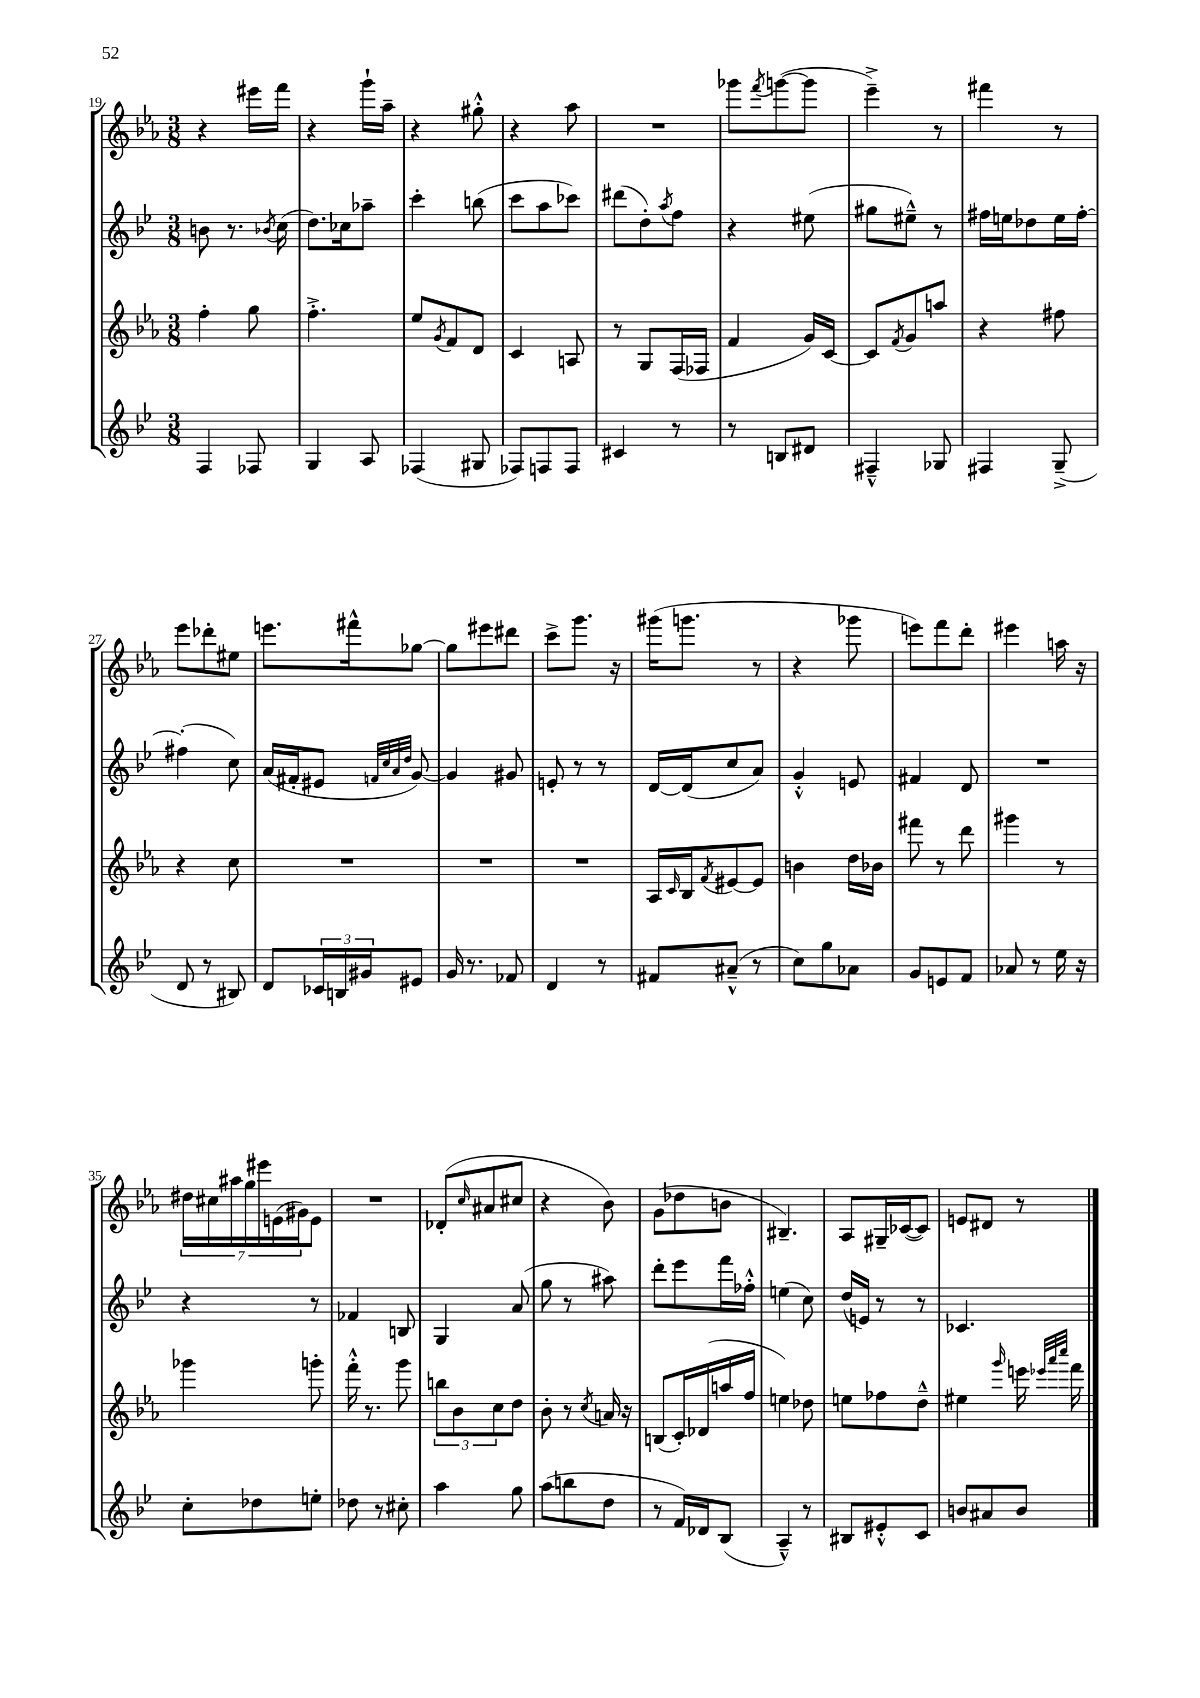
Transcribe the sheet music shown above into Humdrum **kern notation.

**kern	**kern	**kern	**kern
*part4	*part3	*part2	*part1
*staff4	*staff3	*staff2	*staff1
*clefG2	*clefG2	*clefG2	*clefG2
*k[b-e-]	*k[b-e-a-]	*k[b-e-]	*k[b-e-a-]
*M3/8	*M3/8	*M3/8	*M3/8
=19	=19	=19	=19
4F/	4ff'\	8bn\	4r
.	.	8.r	.
8F-X/	8gg\	.	16eee#X\LL
.	.	8qb-X/	.
.	.	(16cc\	16fff\JJ
=20	=20	=20	=20
4G/	4.ff'^\	8.dd\L)	4r
.	.	16cc-X\k	.
8A/	.	8aa-X~\J	16ggg`\LL
.	.	.	16aa-~\JJ
=21	=21	=21	=21
(4F-X/	8ee-/L	4ccc'\	4r
.	8qg/	.	.
.	8f/	.	.
8G#X/	8d/J	(8bbn\	8gg#X'^^\
=22	=22	=22	=22
8F-X/L)	4c/	8ccc\L	4r
8Fn/	.	8aa\	.
8F/J	8An/	8ccc-X\J)	8aa-\
=23	=23	=23	=23
4c#X/	8r	(8ddd#X\L	4.r
.	8G/L	8dd'\)	.
.	.	8qaa/	.
8r	(16F/L	8ff\J	.
.	16F-X/JJ	.	.
=24	=24	=24	=24
8r	4f/	4r	8ggg-X\L
.	.	.	8qfff/
8Bn/L	.	.	([8gggn\
8d#X/J	16g/LL)	(8ee#X\	8ggg\J]
.	[16c/JJ	.	.
=25	=25	=25	=25
4F#X~^^/	8c/L]	8gg#X\L	4eee-~^\)
.	8qf/	.	.
.	8g/	8ee#X~^^\J)	.
8G-X/	8aan/J	8r	8r
=26	=26	=26	=26
4F#X/	4r	16ff#X\LL	4fff#X\
.	.	16een\J	.
.	.	8dd-X\	.
(8G~^/	8ff#X\	16ee\L	8r
.	.	[16ff#'\JJ	.
!!LO:LB:g=z
=27	=27	=27	=27
8d/	4r	(4ff#X'\]	8eee-\L
8r	.	.	8ddd-X'\
8B#X/)	8cc\	8cc\)	8ee#X\J
=28	=28	=28	=28
8d/L	4.r	(16a/LL	8.eeen\L
.	.	16f#X'/J	.
24c-X/L	.	8e#X/J	.
24Bn/	.	.	.
.	.	.	16fff#X^^\k
24g#X/J	.	.	.
.	.	32qqfn/LLL	.
.	.	32qqcc/	.
.	.	32qqa/	.
.	.	32qqdd/JJJ	.
8e#X/J	.	[8g/)	[8gg-X\J
=29	=29	=29	=29
16g/	4.r	4g/]	8gg-\L]
8.r	.	.	.
.	.	.	8eee#X\
8f-X/	.	8g#X/	8ddd#X\J
=30	=30	=30	=30
4d/	4.r	8en'/	8ccc^\L
.	.	8r	8.ggg\J
8r	.	8r	.
.	.	.	16r
=31	=31	=31	=31
8f#X/L	16A-/LL	[16d/LL	(16ggg#X\KL
.	16qqc/	.	.
.	16B-/J	(16d/J]	8.gggn\J
.	8qf/	.	.
(8a#X~^^/J	[8e#X/	8cc/	.
8r	8e#/J]	8a/J)	8r
=32	=32	=32	=32
8cc\L)	4bn\	4g'^^/	4r
8gg\	.	.	.
8a-X\J	16dd\LL	8en/	8ggg-X\
.	16b-X\JJ	.	.
=33	=33	=33	=33
8g/L	8fff#X\	4f#X/	8eeen\L)
8en/	8r	.	8fff\
8f/J	8ddd\	8d/	8ddd'\J
=34	=34	=34	=34
8a-X/	4ggg#X\	4.r	4eee#X\
8r	.	.	.
16ee-\	8r	.	16aan\
16r	.	.	16r
!!LO:LB:g=z
=35	=35	=35	=35
8cc'\L	4ggg-X\	4r	28dd#X\LL
.	.	.	28cc#X\
.	.	.	28aa#X\
.	.	.	28gg\
8dd-X\	.	.	.
.	.	.	28eee#X\
.	.	.	(28en\
.	.	.	28g#X\J)
8een'\J	8gggn'\	8r	8e\J
=36	=36	=36	=36
8dd-X\	16fff'^^\	4f-X/	4.r
.	8.r	.	.
8r	.	.	.
8cc#X'\	8ggg\	8Bn/	.
=37	=37	=37	=37
4aa\	12bbn\L	4G/	(8d-X'/L
.	12b-\	.	.
.	.	.	16qqcc/
.	.	.	8a#X/
.	12cc\	.	.
8gg\	8dd\J	(8a/	8cc#X/J
=38	=38	=38	=38
(8aa\L	8b-'\	8gg\	4r
8bbn\	8r	8r	.
.	8qcc/	.	.
8dd\J	16an/	8aa#X\)	8b-\)
.	16r	.	.
=39	=39	=39	=39
8r	(8Bn/L	8ddd'\L	(8g\L
16f/LL)	16c'/L)	8eee-\	8dd-X\
16d-X/J	(16d-X/	.	.
(8B-/J	16aan/	16fff\L	8bn\J
.	16ff/JJ	16ff-X'^^\JJ	.
=40	=40	=40	=40
4A~^^/)	4een\)	(4een\	4.B#X~/)
8r	8dd-X\	8cc\)	.
=41	=41	=41	=41
8B#X/L	8een\L	(16dd/LL	8A-/L
.	.	16en/JJ)	.
8e#X'^^/	8ff-X\	8r	16G#X~/L
.	.	.	([16c-X/J
8c/J	8dd~^^\J	8r	8c-/J])
=42	=42	=42	=42
8bn/L	4ee#X\	4.c-X/	8en/L
8a#X/	.	.	8d#X/J
.	16qqggg/	.	.
8b/J	16eeen\	.	8r
.	32qqeee-X/LLL	.	.
.	32qqaaa-/	.	.
.	32qqcccc/JJJ	.	.
.	16fff\	.	.
==	==	==	==
*-	*-	*-	*-
